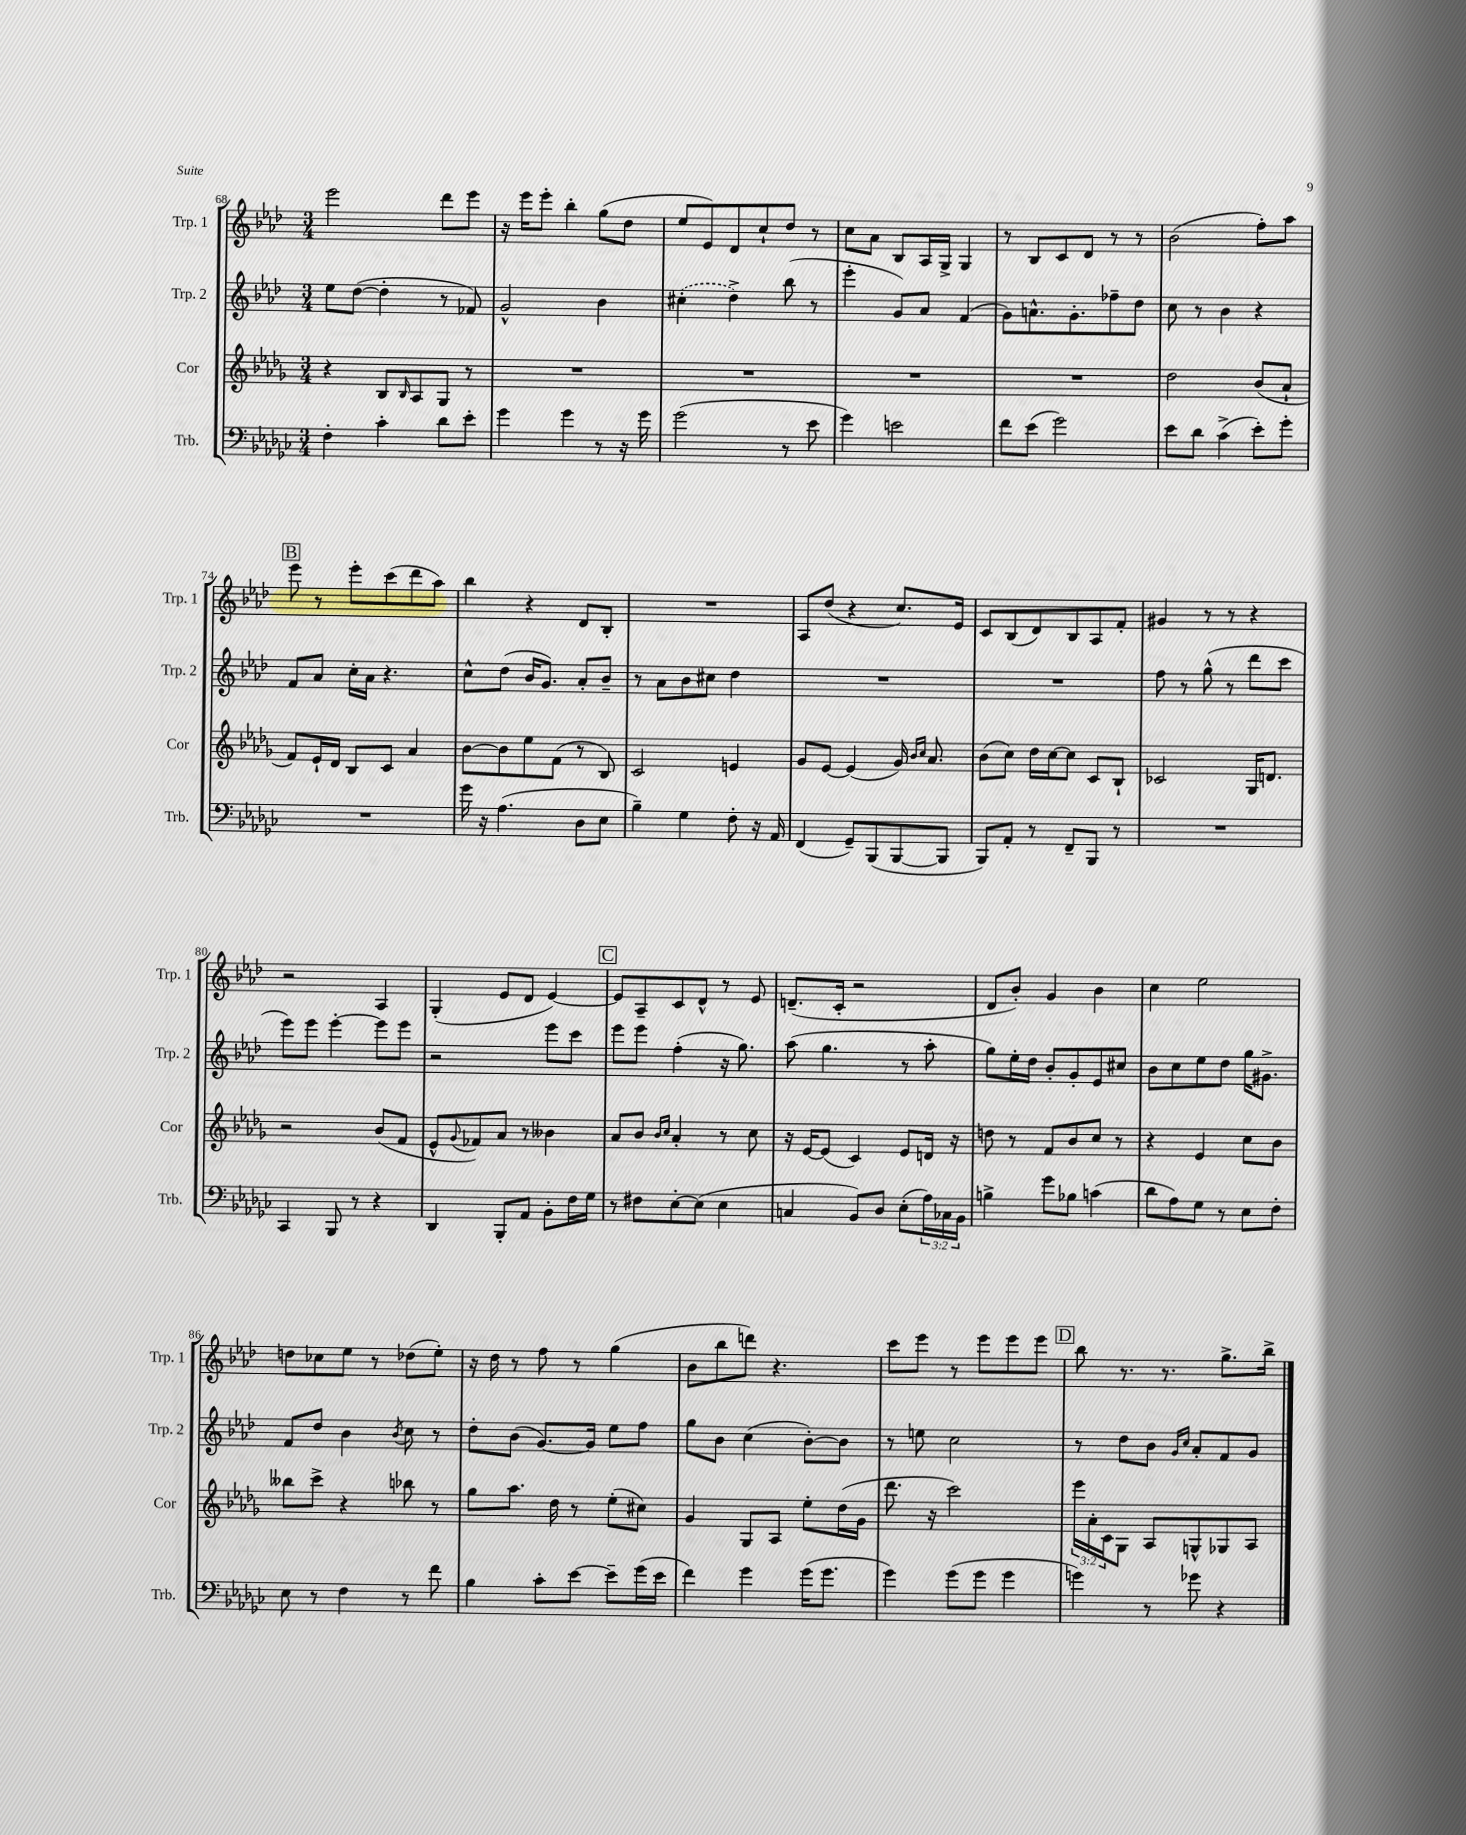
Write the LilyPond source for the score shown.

<<
\new StaffGroup <<
\new Staff = "s0" \with { instrumentName = "Trp. 1" shortInstrumentName = "Trp. 1" } {
    \clef treble \key aes \major \numericTimeSignature \time 3/4
    ees'''2 des'''8 ees'''8 |
    r16 ees'''16 ees'''8-. bes''4-. g''8( des''8 |
    ees''8 ees'8) des'8 c''8-! des''8 r8 |
    c''8 aes'8 bes8 aes16 g16-> g4 |
    r8 bes8 c'8 des'8 r8 r8 |
    bes'2( f''8-.) aes''8 |
    \mark \markup { \box "B" } ees'''8 r8 ees'''8-. c'''8( des'''8 aes''8) |
    bes''4 r4 des'8 bes8-. |
    R2. |
    aes8 des''8( r4 c''8.) ees'16 |
    c'8 bes8( des'8) bes8 aes8 f'8-. |
    gis'4 r8 r8 r4 |
    r2 aes4 |
    g4-.( ees'8 des'8 ees'4~) |
    \mark \markup { \box "C" } ees'8 aes8-- c'8 des'8-^ r8 ees'8 |
    d'8.--( c'16-. r2 |
    des'8 bes'8-.) g'4 bes'4 |
    c''4 ees''2 |
    d''8 ces''8 ees''8 r8 des''8( ees''8-.) |
    r16 des''16 r8 f''8 r8 g''4( |
    bes'8 bes''8 d'''8) r4. |
    c'''8 ees'''8 r8 ees'''8 ees'''8 ees'''8 |
    \mark \markup { \box "D" } bes''8 r8. r8. g''8.-> bes''16-> \bar "|." |
}
\new Staff = "s1" \with { instrumentName = "Trp. 2" shortInstrumentName = "Trp. 2" } {
    \clef treble \key aes \major \numericTimeSignature \time 3/4
    ees''8 des''8~( des''4-. r8 fes'8) |
    g'2-^ bes'4 |
    \once \slurDashed cis''4-.( des''4->) bes''8( r8 |
    ees'''4-. g'8) aes'8 f'4( |
    g'8) a'8.-^ g'8.-. fes''8-- des''8 |
    c''8 r8 bes'4 r4 |
    \mark \markup { \box "B" } f'8 aes'8 c''16-. aes'16 r4. |
    c''8-^ des''8( bes'16 g'8.) aes'8-. bes'8-- |
    r8 aes'8 bes'8 cis''8 des''4 |
    R2. |
    R2. |
    f''8 r8 g''8-^( r8 des'''8 c'''8 |
    ees'''8) ees'''8 ees'''4~-. ees'''8 ees'''8 |
    r2 ees'''8 c'''8 |
    \mark \markup { \box "C" } ees'''8 ees'''8 f''4-.( r16 g''8.) |
    aes''8( g''4. r8 aes''8-. |
    g''8) ees''16-. des''16 bes'8-. g'8-. ees'8 cis''8 |
    bes'8 c''8 ees''8 des''8 g''16 gis'8.-> |
    f'8 des''8 bes'4 \acciaccatura { bes'8 } c''8 r8 |
    des''8-. bes'8( g'8.~) g'16 ees''8 f''8 |
    g''8 bes'8 c''4( bes'8~-.) bes'8 |
    r8 e''8 c''2 |
    \mark \markup { \box "D" } r8 des''8 bes'8 \grace { g'16 c''16 } aes'8-. f'8 g'8 \bar "|." |
}
\new Staff = "s2" \with { instrumentName = "Cor" shortInstrumentName = "Cor" } {
    \clef treble \key des \major \numericTimeSignature \time 3/4 \override Staff.TupletNumber.text = #tuplet-number::calc-fraction-text
    r4 bes8 \grace { bes16 } aes8 ges8 r8 |
    R2. |
    R2. |
    R2. |
    R2. |
    des''2 bes'8( aes'8-! |
    \mark \markup { \box "B" } f'8) ees'16-! des'16 bes8 c'8 aes'4 |
    bes'8~ bes'8 ees''8 f'8( r8 bes8) |
    c'2 e'4 |
    ges'8 ees'8~ ees'4( ges'16) \grace { bes'16 c''16 } aes'8. |
    bes'8( c''8) des''16 c''16~ c''8 c'8 bes8-! |
    ces'2 ges16 d'8. |
    r2 bes'8( f'8 |
    ees'8-^ \appoggiatura { ges'8 } fes'8) aes'8 r8 beses'4 |
    \mark \markup { \box "C" } aes'8 bes'8 \grace { bes'16 c''16 } aes'4-. r8 c''8 |
    r16 ees'16~ ees'8( c'4) ees'8 d'16 r16 |
    d''8 r8 f'8 bes'8 c''8 r8 |
    r4 ees'4 c''8 bes'8 |
    beses''8 c'''8-> r4 bes''8 r8 |
    ges''8 aes''8. des''16 r8 ees''8-.( cis''8) |
    ges'4 ges8 aes8 ees''8-. des''16( ges'16 |
    des'''8. r16 c'''2) |
    \mark \markup { \box "D" } \tuplet 3/2 { ees'''16 aes'16-. c'16 } ges8 aes8 g8-^ ges8 aes8 \bar "|." |
}
\new Staff = "s3" \with { instrumentName = "Trb." shortInstrumentName = "Trb." } {
    \clef bass \key ges \major \numericTimeSignature \time 3/4 \override Staff.TupletNumber.text = #tuplet-number::calc-fraction-text
    f4-. ces'4-. des'8 ees'8-. |
    ges'4 ges'4 r8 r16 ges'16 |
    ges'2( r8 ees'8 |
    ges'4) e'2 |
    f'8 ees'8( ges'2) |
    ees'8 des'8 ces'4->( ees'8-.) ges'8-. |
    \mark \markup { \box "B" } R2. |
    ges'16 r16 aes4.( des8 ees8 |
    bes4--) ges4 f8-. r16 aes,16 |
    f,4( ges,8--) bes,,8( bes,,8~ bes,,8 |
    bes,,8) aes,8-. r8 f,8-- bes,,8 r8 |
    R2. |
    ces,4 bes,,8 r8 r4 |
    des,4 bes,,8-. aes,8 bes,8-. f16 ges16 |
    \mark \markup { \box "C" } r8 fis8 ees8~-. ees8( ees4 |
    c4 bes,8) des8 ees8-.( \tuplet 3/2 { aes16) ces16 bes,16 } |
    b4-> ges'8 bes8 c'4( |
    des'8 aes8) ges8 r8 ees8 f8-. |
    ees8 r8 f4 r8 f'8 |
    bes4 ces'8-. ees'8~ ees'8-- ges'16( ees'16 |
    f'4) ges'4 ges'16( ges'8. |
    ges'4) ges'8( ges'8 ges'4 |
    \mark \markup { \box "D" } g'4) r8 ges'8 r4 \bar "|." |
}
>>
>>
\layout { \context { \Score currentBarNumber = #68 } }
